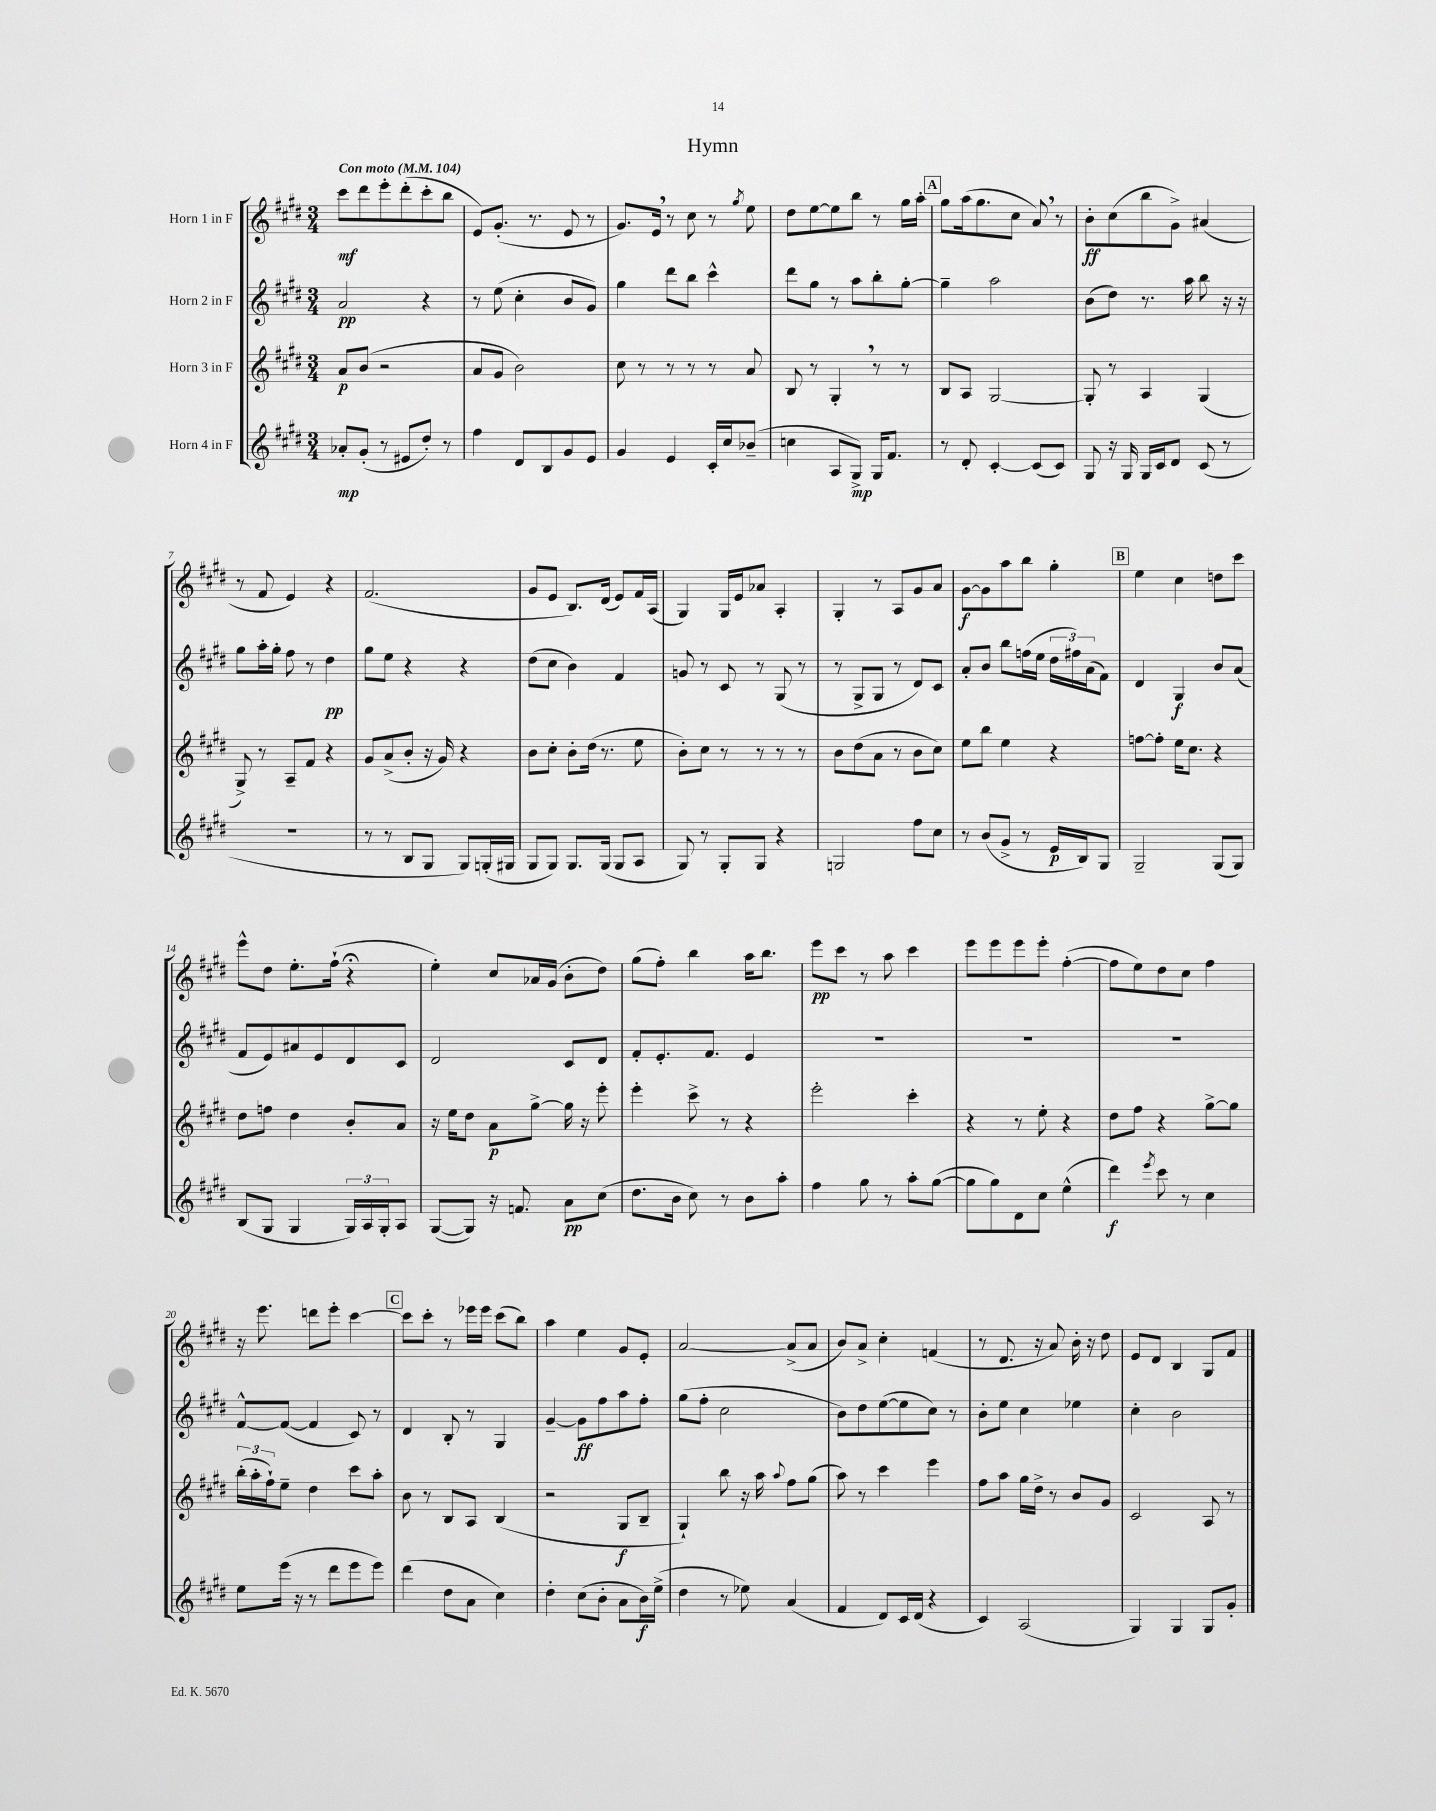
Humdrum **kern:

**kern	**kern	**kern	**kern
*staff4	*staff3	*staff2	*staff1
*clefG2	*clefG2	*clefG2	*clefG2
*k[f#c#g#d#]	*k[f#c#g#d#]	*k[f#c#g#d#]	*k[f#c#g#d#]
*M3/4	*M3/4	*M3/4	*M3/4
*MM104	*MM104	*MM104	*MM104
8a-'/L	8a/L	2a/	8ccc#\L
(8g#'/J	(8b/J	.	8ddd#\
8r	2r	.	8eee'\
8e#/L	.	.	(8ddd#'\
8dd#'/J)	.	4r	8ccc#'\
8r	.	.	8bb\J
=	=	=	=
4ff#\	8a/L	8r	8e/L)
.	8g#/J	(8ee\	(8.g#'/J
8d#/L	2b\)	4cc#'\	.
.	.	.	8.r
8B/	.	.	.
8g#/	.	8b/L	8e/
8e/J	.	8g#/J)	8r
=	=	=	=
4g#/	8cc#\	4gg#\	8.g#/L)
.	8r	.	.
.	.	.	16e/Jk
4e/	8r	8ddd#\L	8r
.	8r	8bb\J	8cc#\
16c#'/LL	8r	4ccc#^^\	8r
16cc#/J	.	.	.
.	.	.	8qgg#/
(8b-~/J	8a/	.	8ee\
=	=	=	=
4cc\	8B/	8ddd#\L	8dd#\L
.	8r	8gg#\J	[8ee\
8A/L	4G#'/	8r	8ee\]
8G#^/J)	.	8aa\L	8bb\J
16G#/LK	8r	8bb'\	8r
8.f#/J	.	.	.
.	8r	[8gg#'\J	16gg#\LL
.	.	.	16aa'\JJ
=	=	=	=
8r	8B/L	4gg#~\]	8gg#\L
8d#'/	8A/J	.	(16aa\k
.	.	.	8.gg#\
[4c#'/	[2G#/	2aa\	.
.	.	.	8cc#\J
(8c#/]L	.	.	8a/)
8c#/J)	.	.	8r
=	=	=	=
8G#/	8G#'/]	(8b\L	8b'\L
16r	8r	8dd#\J)	(8cc#\
16G#/	.	.	.
16G#/LL	4A/	8.r	8bb\
16c#/J	.	.	.
8d#/J	.	.	8g#^\J)
.	.	16aa\	.
(8c#/	(4G#/	8bb\	(4a#/
8r	.	16r	.
.	.	16r	.
=	=	=	=
2.r	8G#^/)	8gg#\L	8r
.	8r	16aa'\L	8f#/
.	.	16gg#'\JJ	.
.	8A~/L	8ff#\	4e/)
.	8f#/J	8r	.
.	4r	4dd#\	4r
=	=	=	=
8r	8g#/L	8gg#\L	(2.f#/
8r	(8a^/	8ee\J	.
8B/L	8b'/J	4r	.
8G#/J	16r	.	.
.	16g#/)	.	.
8G#/L)	4r	4r	.
(16G'/L	.	.	.
16G#/JJ	.	.	.
=	=	=	=
8G#/L	8b\L	(8dd#\L	8g#/L
8G#/J)	8cc#'\J	8cc#\J	8e/J
8.G#/L	8b'\L	4b\)	8.B/L)
.	(16dd#\Jk	.	.
(16G#/Jk	8.r	.	(16d#/Jk
8G#/L	.	4f#/	8e/L)
8A/J	8ee\	.	16f#/L
.	.	.	(16A/JJ
=	=	=	=
8G#/)	8b'\L)	8g/	4G#/)
8r	8cc#\J	8r	.
8G#'/L	8r	8c#/	16G#/LL
.	.	.	16e/J
8G#/J	8r	8r	8a-/J
4r	8r	(8G#/	4A'/
.	8r	8r	.
=	=	=	=
2G/	8b\L	8r	4G#'/
.	(8dd#\	8G#^/L	.
.	8a\J	8G#/J	8r
.	8r	8r	8A/L
8ff#\L	8b\L	8d#/L)	8g#/
8cc#\J	8cc#\J)	8c#/J	8a/J
=	=	=	=
8r	8ee\L	8a'/L	[8g#\L
(8b/L	8bb\J	8b/J	8g#\]
8g#^/J	4ee\	8bb\L	8aa\
8r	.	(16ff\L	8bb\J
.	.	16ee\JJ	.
16e/LL	4r	24dd#\LL	4gg#'\
.	.	24ff#\)	.
16B/J)	.	.	.
.	.	(24a\J	.
8G#/J	.	8f#\J)	.
=	=	=	=
2G#~/	[8ff\L	4d#/	4ee\
.	8ff'\]J	.	.
.	16ee\LK	4G#/	4cc#\
.	8.cc#\J	.	.
(8G#/L	4r	8b/L	8dd\L
8G#/J)	.	(8a/J	8ccc#\J
=	=	=	=
(8B/L	8dd#\L	8f#/L	8eee^^\L
8G#/J	8ff\J	8e/)	8dd#\J
4G#/	4dd#\	8a#/	8.ee'\L
.	.	8e/	.
.	.	.	(16ff#`\Jk
24G#/LL)	8b'/L	8d#/	4r;
24A/	.	.	.
24G#'/J	.	.	.
8A/J	8a/J	8c#/J	.
=	=	=	=
([8G#/L	16r	2d#/	4ee'\)
.	16ee\LK	.	.
8G#/]J)	8dd#\J	.	.
16r	8a\L	.	8cc#/L
8.f/	.	.	.
.	[8gg#^\J	.	16a-/L
.	.	.	(16g#/JJ
8a\L	16gg#\]	8c#/L	8b'\L
.	16r	.	.
(8cc#\J	8eee'\	8d#/J	8dd#\J)
=	=	=	=
8.dd#\L	4eee'\	8f#'/L	(8gg#\L
.	.	8.e'/	8ff#'\J)
16b\Jk	.	.	.
8cc#\)	8ccc#^\	.	4bb\
.	.	8.f#/J	.
8r	8r	.	.
8b\L	4r	4e/	16aa\LK
.	.	.	8.bb\J
8aa'\J	.	.	.
=	=	=	=
4ff#\	2eee'\	2.r	8eee\L
.	.	.	8ccc#\J
8gg#\	.	.	8r
8r	.	.	8aa\
8aa'\L	4ccc#'\	.	4ccc#\
([8gg#\J	.	.	.
=	=	=	=
8gg#\]L	4r	2.r	8eee\L
8gg#\)	.	.	8eee\
8d#\	8r	.	8eee\
8cc#\J	8ee'\	.	8eee'\J
(4ee^^\	4r	.	([4ff#'\
=	=	=	=
4ddd#\)	8dd#\L	2.r	8ff#\]L
.	8ff#\J	.	8ee\)
8qeee/	.	.	.
8ccc#\	4r	.	8dd#\
8r	.	.	8cc#\J
4cc#\	[8gg#^\L	.	4ff#\
.	8gg#\]J	.	.
=	=	=	=
8ee\L	(24bb'\LL	[8f#^^/L	16r
.	24aa'\	.	.
.	.	.	8.eee\
.	24ff#`\J)	.	.
(16eee\Jk	8ee~\J	(8f#/_J	.
16r	.	.	.
8r	4dd#\	4f#/]	8ddd\L
8ddd#\L	.	.	8eee'\J
8eee\	8ccc#\L	8c#/)	[4ccc#\
8eee\J)	8aa'\J	8r	.
=	=	=	=
(4ddd#\	8b\	4d#/	8ccc#\]L
.	8r	.	8ccc#'\J
8dd#\L	8B/L	8B'/	8r
8a\J	8A/J	8r	16eee-\LL
.	.	.	16eee-\JJ
4cc#\)	(4B/	4G#/	(8ccc#\L
.	.	.	8bb\J)
=	=	=	=
4dd#'\	2r	[4g#~/	4aa\
(8cc#\L	.	8g#\]L	4ee\
8b'\J	.	8ff#\	.
8a\L	8G#/L	8aa\	8g#/L
16b\L)	8B~/J	8ff#'\J	8e'/J
(16ee^\JJ	.	.	.
=	=	=	=
4dd#\	4G#`/)	(8gg#\L	[2a/
.	.	8ff#'\J	.
8r	8bb\	2cc#\	.
8ee-\)	16r	.	.
.	16aa\	.	.
.	8qqaa/	.	.
(4a/	8ff#\L	.	(8a^/]L
.	(8gg#\J	.	8a/J
=	=	=	=
4f#/	8aa\)	8b\L)	8b/L)
.	8r	8dd#\	8a^/J
8d#/L)	4ccc#\	([8ee\	4cc#'\
16c#/L	.	8ee\]	.
(16d#/JJ	.	.	.
4r	4eee\	8cc#\J)	(4f/
.	.	8r	.
=	=	=	=
4c#/)	8ff#\L	8b'\L	8r
.	8aa\J	8ee\J	8.d#/
(2A/	16gg#\LL	4cc#\	.
.	16dd#^\JJ	.	16r
.	8r	.	8a/)
.	8b/L	4ee-\	16b'\
.	.	.	16r
.	8g#/J	.	8dd#\
=	=	=	=
4G#/)	2c#/	4cc#'\	8e/L
.	.	.	8d#/J
4G#/	.	2b\	4B/
8G#/L	8A/	.	8G#/L
8g#'/J	8r	.	8f#/J
==	==	==	==
*-	*-	*-	*-
